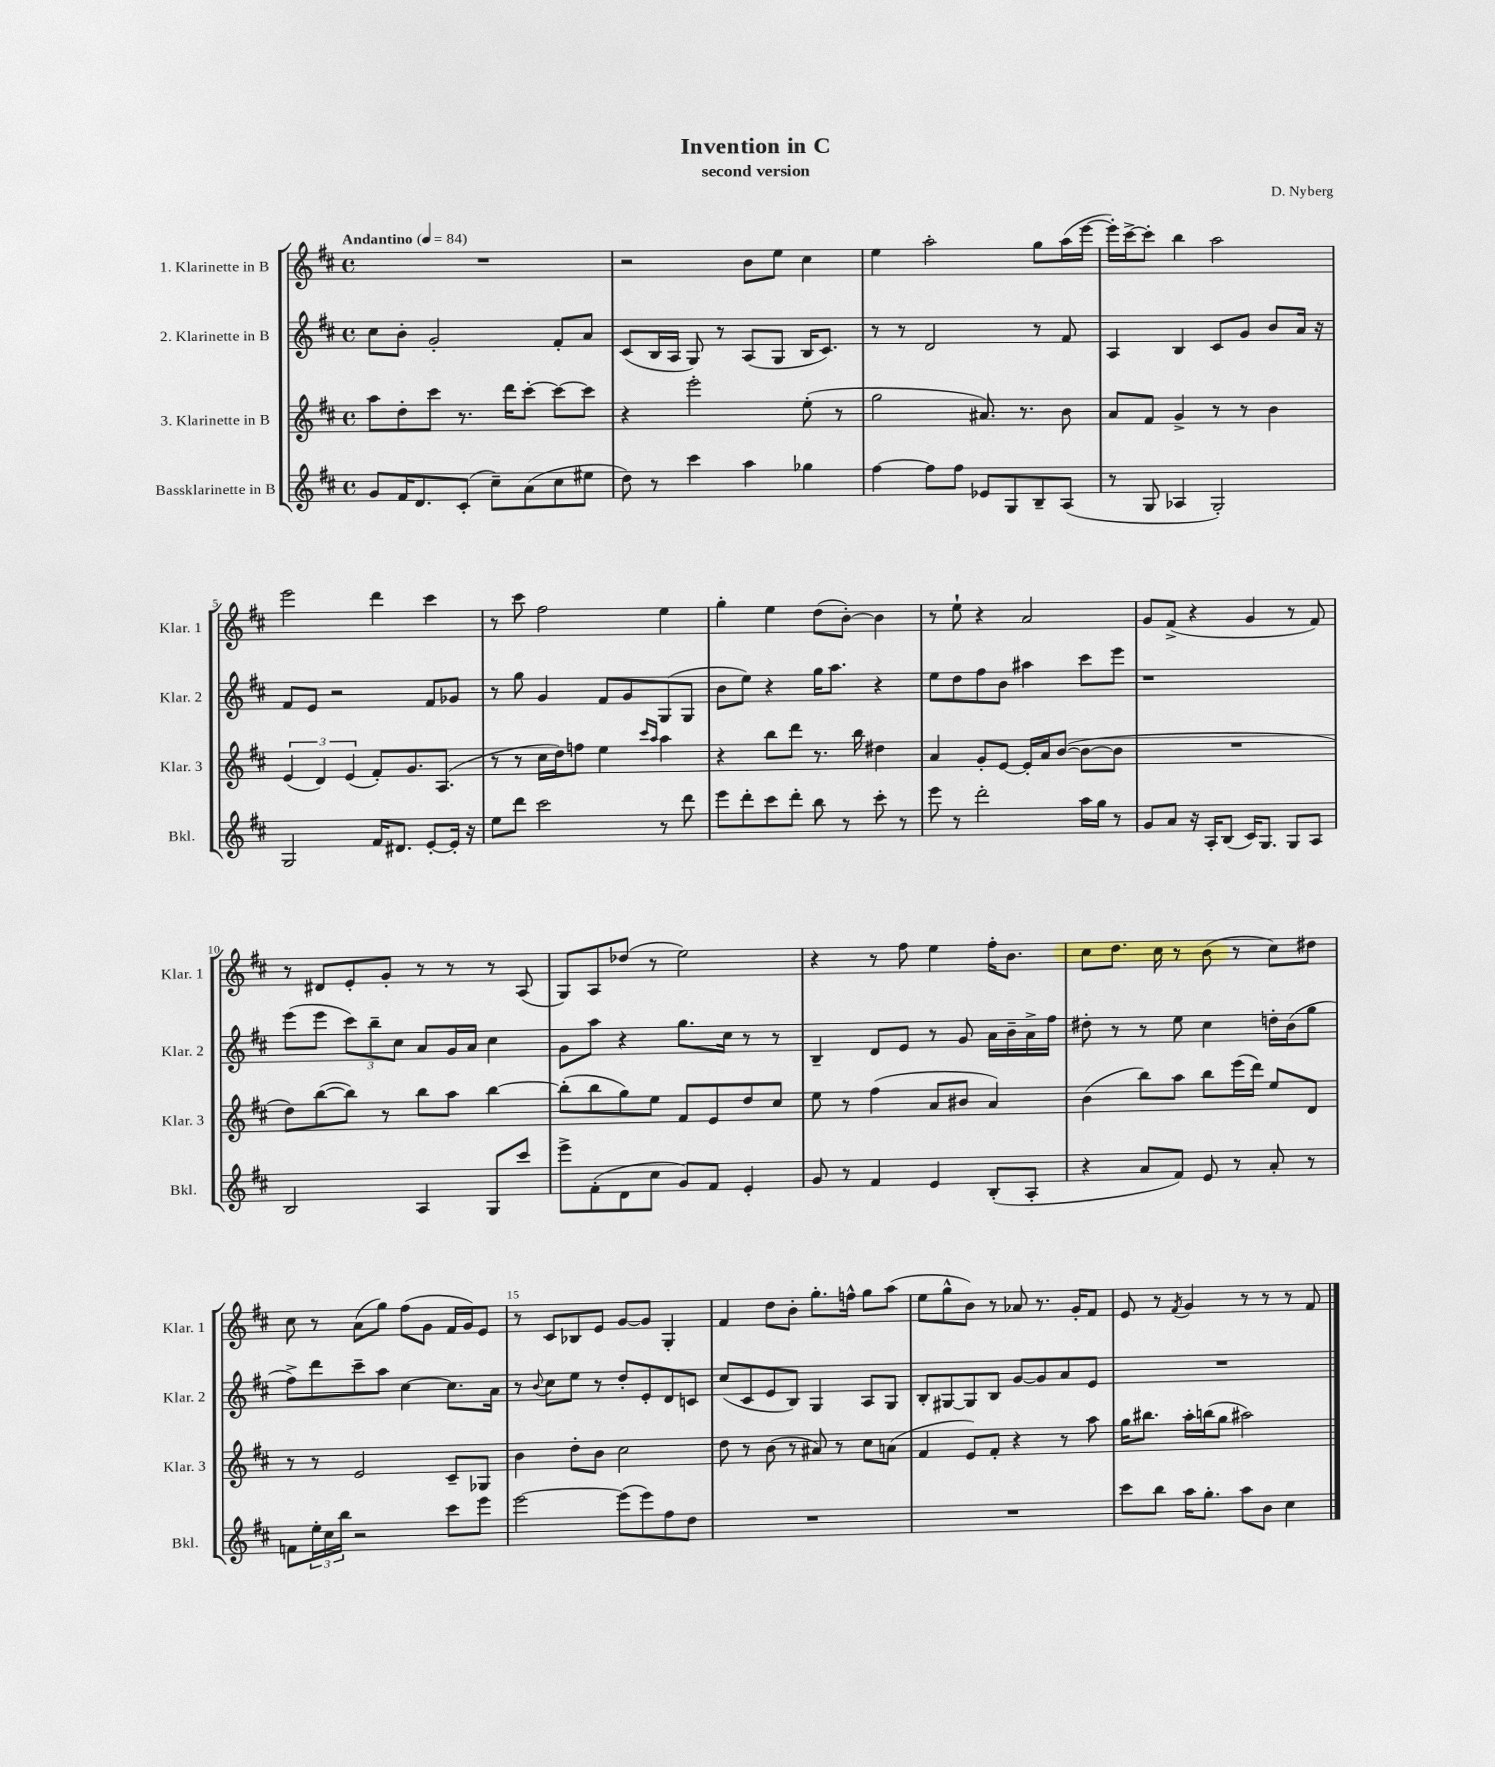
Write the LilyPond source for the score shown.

\header { title = "Invention in C" composer = "D. Nyberg" subtitle = "second version" }
<<
\new StaffGroup <<
\new Staff = "s0" \with { instrumentName = "1. Klarinette in B" shortInstrumentName = "Klar. 1" } {
    \clef treble \key d \major \defaultTimeSignature \time 4/4 \tempo "Andantino" 4 = 84
    R1 |
    r2 b'8 e''8 cis''4 |
    e''4 a''2-. g''8 a''16( e'''16~ |
    e'''16-.) cis'''16~-> cis'''8-. b''4 a''2 |
    e'''2 d'''4 cis'''4 |
    r8 cis'''8 fis''2 e''4 |
    g''4-. e''4 d''8( b'8~-.) b'4 |
    r8 e''8-! r4 a'2 |
    g'8 fis'8->( r4 g'4 r8 fis'8) |
    r8 dis'8 e'8-. g'8-. r8 r8 r8 a8( |
    g8) a8 des''8( r8 e''2) |
    r4 r8 fis''8 e''4 fis''16-. b'8. |
    cis''8 d''8. cis''16 r8 b'8( r8 cis''8) dis''8 |
    cis''8 r8 a'8( g''8) fis''8( g'8 fis'16 g'16) e'8 |
    r8 cis'8 bes8 e'8 g'8~ g'8 g4-. |
    fis'4 d''8 b'8-. g''8.-. f''16-^ g''8 a''8( |
    e''8 g''8-^ b'8) r8 aes'8 r8. g'16-. fis'8 |
    e'8 r8 \acciaccatura { fis'8 } g'4 r8 r8 r8 fis'8 \bar "|." |
}
\new Staff = "s1" \with { instrumentName = "2. Klarinette in B" shortInstrumentName = "Klar. 2" } {
    \clef treble \key d \major \defaultTimeSignature \time 4/4
    cis''8 b'8-. g'2-. fis'8-. a'8 |
    cis'8( b16 a16 g8) r8 a8( g8 b16 cis'8.) |
    r8 r8 d'2 r8 fis'8 |
    a4 b4 cis'8 g'8 b'8 a'16 r16 |
    fis'8 e'8 r2 fis'8 ges'8 |
    r8 g''8 g'4 fis'8 g'8 g8( g8 |
    b'8 e''8) r4 g''16 a''8. r4 |
    e''8 d''8 fis''8 b'8 ais''4 cis'''8 e'''8 |
    r1 |
    e'''8( e'''8 \tuplet 3/2 { cis'''8) b''8-- cis''8 } a'8 g'16 a'16 cis''4 |
    g'8 a''8 r4 g''8. cis''16 r8 r8 |
    b4-- d'8 e'8 r8 g'8 a'16 b'16-- a'16-> fis''16 |
    dis''8-. r8 r8 e''8 cis''4 d''16-. b'16( g''8 |
    fis''8->) d'''8 cis'''8-- a''8 cis''4~ cis''8. a'16 |
    r8 \appoggiatura { b'8 } cis''8 e''8 r8 d''8-. e'8-. d'8 c'8 |
    cis''8( cis'8 e'8 b8) g4 a8 g8 |
    b8-. gis8~ gis8 b8 g'8~ g'8 a'8 e'8 |
    R1 \bar "|." |
}
\new Staff = "s2" \with { instrumentName = "3. Klarinette in B" shortInstrumentName = "Klar. 3" } {
    \clef treble \key d \major \defaultTimeSignature \time 4/4
    a''8 d''8-. cis'''8 r8. d'''16 cis'''8~-. cis'''8~ cis'''8 |
    r4 e'''2-. e''8-.( r8 |
    g''2 ais'8.) r8. b'8 |
    a'8 fis'8 g'4-> r8 r8 b'4 |
    \tuplet 3/2 { e'4( d'4) e'4( } fis'8-.) g'8. a8.( |
    r8 r8 cis''16 d''16) f''8 e''4 \grace { cis'''16 a''16 } a''4 |
    r4 b''8 d'''8 r8. b''16 dis''4 |
    a'4 g'8-. e'8~ e'16-. a'16 b'8~( b'8~ b'8 |
    R1 |
    d''8) b''8~( b''8) r8 b''8 a''8 b''4~ |
    b''8-.( b''8 g''8) e''8 fis'8 e'8 d''8 cis''8 |
    e''8 r8 fis''4( a'8 bis'8 a'4) |
    b'4( b''8) a''8 b''8 e'''16( d'''16) e''8 d'8 |
    r8 r8 e'2 cis'8-- ges8 |
    b'4 d''8-. b'8 cis''2 |
    d''8 r8 b'8( r8 ais'8) r8 cis''8 a'8( |
    fis'4 e'8) fis'8-. r4 r8 a''8 |
    g''16 bis''8. a''16-. b''16( g''8 ais''2) \bar "|." |
}
\new Staff = "s3" \with { instrumentName = "Bassklarinette in B" shortInstrumentName = "Bkl." } {
    \clef treble \key d \major \defaultTimeSignature \time 4/4
    g'8 fis'16 d'8. cis'8-.( cis''8--) a'8( cis''8 eis''8 |
    d''8) r8 cis'''4 a''4 ges''4 |
    fis''4~ fis''8 fis''8 ees'8 g8 b8-- a8( |
    r8 g8 aes4 g2-.) |
    g2 fis'16 dis'8. e'8~-. e'16-. r16 |
    e''8 d'''8 cis'''2 r8 d'''8 |
    e'''8 d'''8-. cis'''8 d'''8-. b''8 r8 cis'''8-. r8 |
    e'''8 r8 d'''2-. a''16 g''16 r8 |
    g'8 a'8 r16 a16-. b8( cis'16) g8. g8 a8 |
    b2 a4 g8 cis'''8 |
    e'''8-> fis'8-.( d'8 cis''8 g'8) fis'8 e'4-. |
    g'8 r8 fis'4 e'4 b8-.( a8-. |
    r4 a'8 fis'8) e'8 r8 a'8-. r8 |
    f'8 \tuplet 3/2 { e''16-. cis''16 b''16 } r2 cis'''8 e'''8 |
    e'''2~ e'''8( e'''8) fis''8 d''8 |
    R1 |
    R1 |
    cis'''8 b''8 a''16 g''8.-. a''8 b'8 cis''4 \bar "|." |
}
>>
>>
\layout { \context { \Score \override BarNumber.break-visibility = ##(#f #t #t) barNumberVisibility = #(every-nth-bar-number-visible 5) } }
